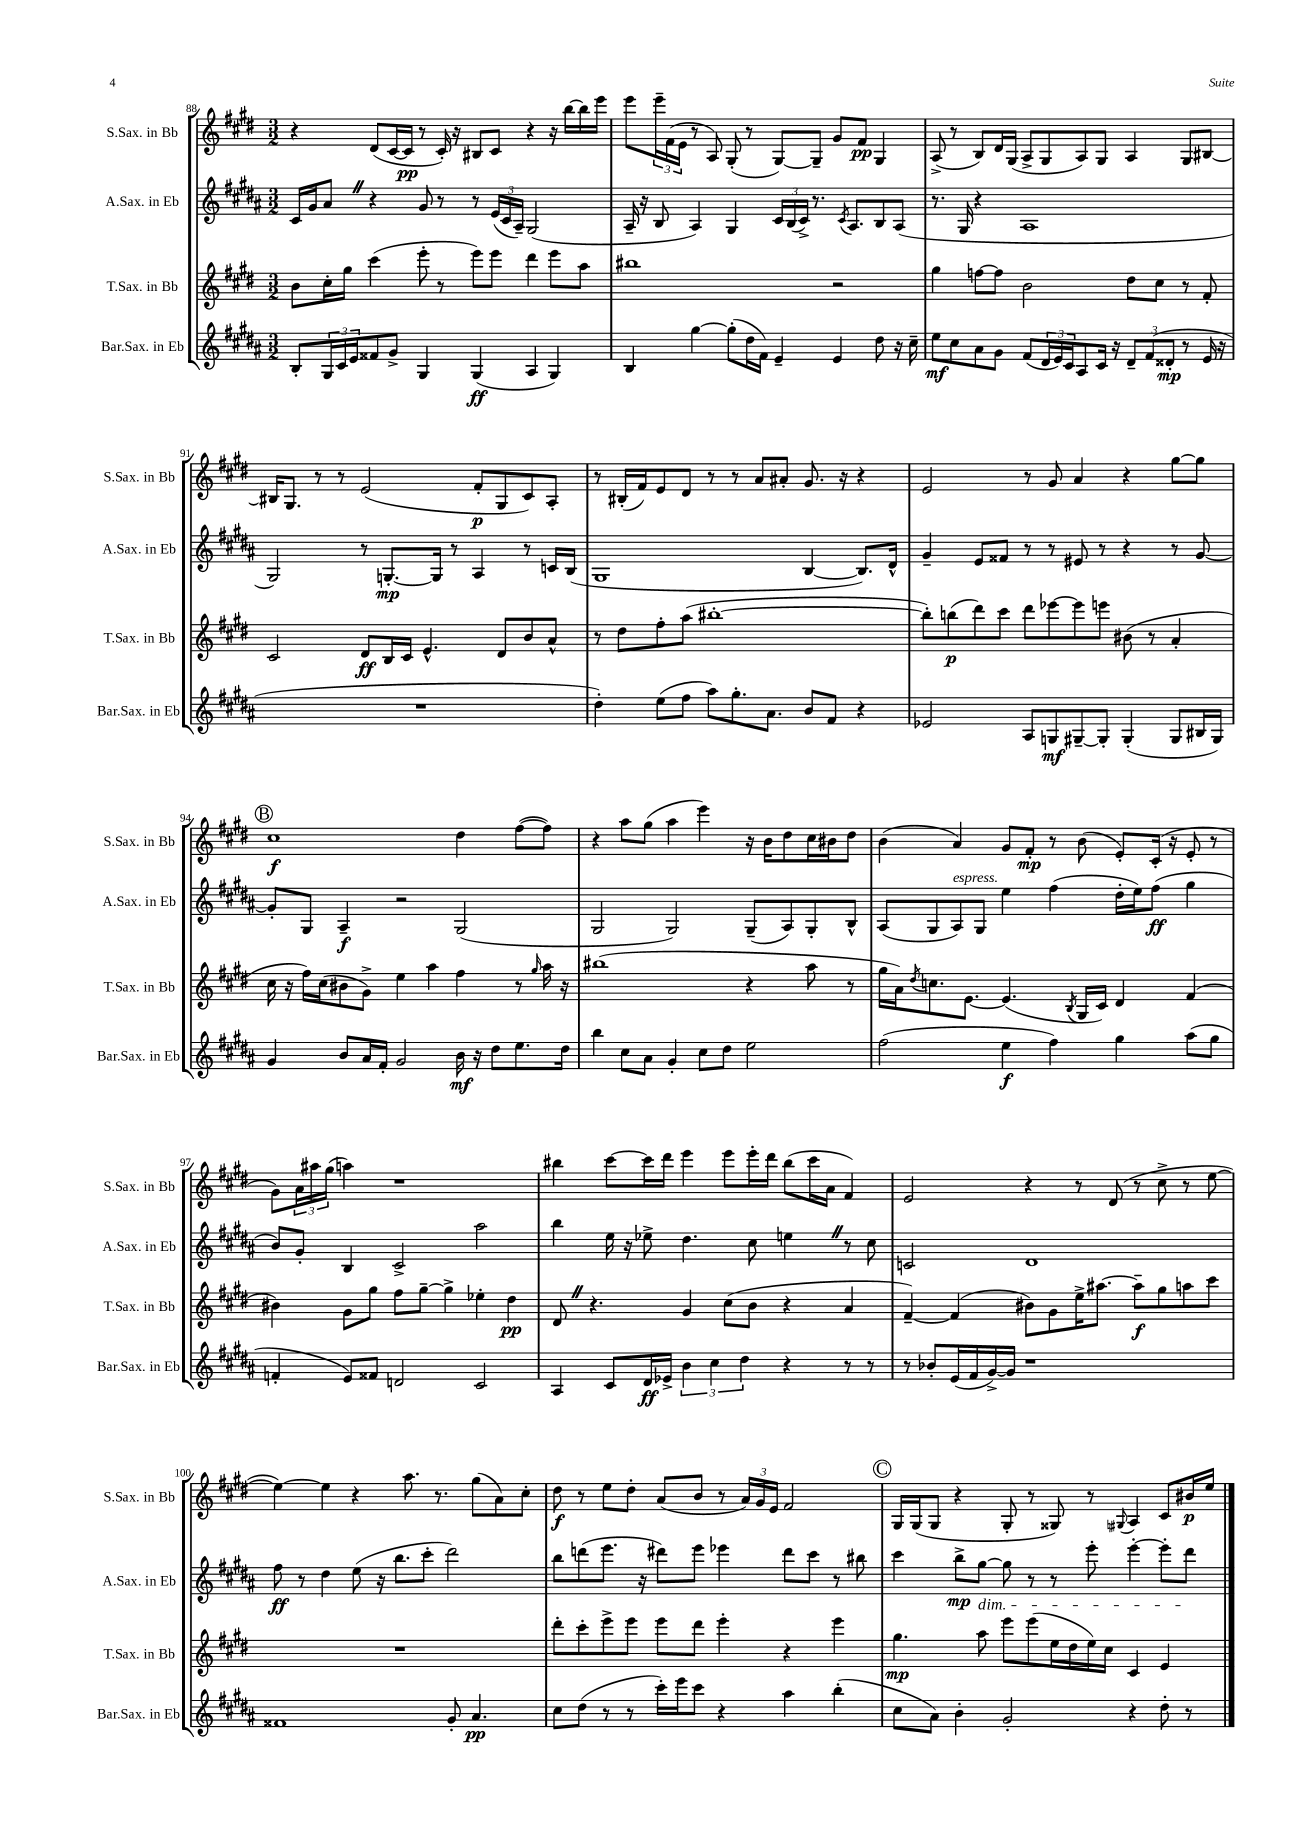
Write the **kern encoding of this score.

**kern	**kern	**kern	**kern
*staff4	*staff3	*staff2	*staff1
*clefG2	*clefG2	*clefG2	*clefG2
*k[f#c#g#d#a#]	*k[f#c#g#d#]	*k[f#c#g#d#a#]	*k[f#c#g#d#]
*M3/2	*M3/2	*M3/2	*M3/2
8B'	8b	16c#	4r
.	.	16g#	.
24G#	16cc#'	8a#	.
24c#	.	.	.
.	16gg#	.	.
24e	.	.	.
8f##	(4ccc#	4r	(8d#
8g#^	.	.	[16c#
.	.	.	16c#]
4G#	8eee'	8g#	8r
.	8r	8r	16c#')
.	.	.	16r
(4G#	8eee)	8r	8B#
.	8eee	(24e	8c#
.	.	24c#	.
.	.	24A#~)	.
4A#	4ddd#	(2G#	4r
4G#)	8eee	.	16r
.	.	.	[16bb
.	8aa	.	16bb]
.	.	.	16eee
=	=	=	=
4B	1bb#	16A#~	8eee
.	.	16r	.
.	.	8B	24eee~
.	.	.	(24f#
.	.	.	24e
[4gg#	.	4A#)	8r
.	.	.	8A)
(8gg#']	.	4G#	(8G#'
16dd#	.	.	8r
16f#)	.	.	.
4e~	.	24c#	[8G#)
.	.	(24B	.
.	.	24c#^)	.
.	.	8.r	8G#~]
4e	2r	.	8g#
.	.	8qc#	.
.	.	8.A#	.
.	.	.	8f#
8dd#	.	8B	4G#
16r	.	(8A#	.
16cc#~	.	.	.
=	=	=	=
8ee	4gg#	8.r	(8A^
8cc#	.	.	8r
.	.	16G#	.
8a#	[8ff	4r	8B)
8g#	8ff]	.	16d#
.	.	.	(16G#
(8f#	2b	1A#	8A^
24d#	.	.	8G#
24e)	.	.	.
24c#	.	.	.
8A#	.	.	8A)
16c#	.	.	8G#
16r	.	.	.
12d#~	8dd#	.	4A
(12f#	.	.	.
.	8cc#	.	.
12d##'	.	.	.
8r	8r	.	8G#
16e	8f#'	.	[8B#
16r	.	.	.
=	=	=	=
1.r	2c#	2G#)	16B#]
.	.	.	8.G#
.	.	.	8r
.	.	.	8r
.	8d#	8r	(2e
.	16B	[8.G'	.
.	16c#	.	.
.	4.e^^	.	.
.	.	16G]	.
.	.	8r	.
.	.	4A#	8f#'
.	8d#	.	8G#
.	8b	8r	8c#)
.	8a^^	16c	8A'
.	.	(16B	.
=	=	=	=
4dd#')	8r	1G#	8r
.	8dd#	.	(16B#'
.	.	.	16f#)
(8ee	8ff#'	.	8e
8ff#	(8aa	.	8d#
8aa#)	[1bb#'	.	8r
8.gg#'	.	.	8r
.	.	.	8a
8.a#	.	.	.
.	.	.	8a#'
8b	.	[4B	8.g#
8f#	.	.	.
.	.	.	16r
4r	.	8.B])	4r
.	.	16d#^^	.
=	=	=	=
2e-	8bb#'])	4g#~	2e
.	(8bb	.	.
.	8ddd#)	8e	.
.	8ccc#	8f##	.
8A#	8ddd#	8r	8r
8G	[8eee-	8r	8g#
[8G#~	8eee-]	8e#	4a
8G#']	8eee	8r	.
(4G#'	(8b#	4r	4r
.	8r	.	.
8G#	4a'	8r	[8gg#
16B#	.	[8g#	8gg#]
16G#)	.	.	.
=	=	=	=
4g#	16cc#	8g#']	1cc#
.	16r	.	.
.	16ff#)	8G#	.
.	(16cc#	.	.
8b	8b#	4A#~	.
16a#	8g#^)	.	.
16f#'	.	.	.
2g#	4ee	2r	.
.	4aa	.	.
16b	4ff#	(2G#	4dd#
16r	.	.	.
8dd#	.	.	.
8.ee	8r	.	([8ff#
.	16qqgg#	.	.
.	16aa	.	8ff#])
16dd#	16r	.	.
=	=	=	=
4bb	(1bb#	2G#	4r
8cc#	.	.	8aa
8a#	.	.	(8gg#
4g#'	.	2G#)	4aa
8cc#	.	.	4eee)
8dd#	.	.	.
2ee	4r	(8G#~	16r
.	.	.	16b
.	.	8A#)	8dd#
.	8aa	8G#'	16cc#
.	.	.	16b#
.	8r	8B^^	8dd#
=	=	=	=
(2ff#	16gg#	(8A#	(4b
.	16a)	.	.
.	8qdd#	.	.
.	8.cc	8G#	.
.	.	8A#)	4a)
.	[8.e	.	.
.	.	8G#	.
4ee	(4.e]	4ee	8g#
.	.	.	8f#'
4ff#)	.	(4ff#	8r
.	8qB	.	.
.	16G#	.	(8b
.	16c#)	.	.
4gg#	4d#	16dd#'	8e')
.	.	16ee)	.
.	.	(8ff#	(16c#'
.	.	.	16r
(8aa#	(4f#	4gg#	8e'
8gg#	.	.	8r
=	=	=	=
4f'	4b#)	8b)	8g#)
.	.	8g#'	24a
.	.	.	24aa#
.	.	.	(24gg#
8e)	8g#	4B	4aa)
8f##	8gg#	.	.
2d	8ff#	2c#^	1r
.	[8gg#~	.	.
.	4gg#^]	.	.
2c#	4ee-'	2aa#	.
.	4dd#	.	.
=	=	=	=
4A#	8d#	4bb	4bb#
.	4.r	.	.
8c#	.	16ee	[8ccc#
.	.	16r	.
16d#	.	8ee-^	16ccc#]
16e-^	.	.	16ddd#
6b	4g#	4.dd#	4eee
6cc#	.	.	.
.	(8cc#	.	8eee
6dd#	.	.	.
.	8b	8cc#	16eee'
.	.	.	16ddd#
4r	4r	4ee	(8bb#
.	.	.	16ccc#
.	.	.	16a
8r	4a	8r	4f#)
8r	.	8cc#	.
=	=	=	=
8r	[4f#~)	2c	2e
8b-'	.	.	.
(16e	(4f#]	.	.
16f#	.	.	.
[16g#^)	.	.	.
16g#]	.	.	.
1r	8b#)	1d#	4r
.	8g#	.	.
.	16ee^	.	8r
.	[8.aa#	.	.
.	.	.	(8d#
.	8aa#~]	.	8r
.	8gg#	.	8cc#^
.	8aa	.	8r
.	8ccc#	.	[8ee
=	=	=	=
1f##	1.r	8ff#	4ee_)
.	.	8r	.
.	.	4dd#	4ee]
.	.	(8ee	4r
.	.	16r	.
.	.	8.bb	.
.	.	.	8.aa
.	.	8ccc#'	.
.	.	.	8.r
8g#'	.	2ddd#)	.
4.a#	.	.	(8gg#
.	.	.	8a)
.	.	.	8cc#'
=	=	=	=
8cc#	8ddd#'	8bb	8dd#
(8dd#	8ccc#'	(8ddd	8r
8r	8eee^	8.eee	8ee
8r	8eee	.	8dd#'
.	.	16r	.
16ccc#')	8eee	8ddd#)	(8a
16eee	.	.	.
8ccc#	8ddd#	8eee	8b
4r	4eee'	4eee-	8r
.	.	.	24a)
.	.	.	24g#
.	.	.	24e
4aa#	4r	8ddd#	2f#
.	.	8ccc#	.
(4bb'	4eee	8r	.
.	.	8bb#	.
=	=	=	=
8cc#	4.gg#	4ccc#	16G#
.	.	.	(16G#
8a#)	.	.	8G#
4b'	.	8bb^	4r
.	8aa	[8gg#	.
2g#'	8eee	8gg#]	8G#'
.	(8eee	8r	8r
.	16ee	8r	8G##)
.	16dd#	.	.
.	16ee)	8eee'	8r
.	16cc#	.	.
.	.	.	8qqG#
4r	4c#	[4eee'	4A
8dd#'	4e	8eee']	8c#
8r	.	8ddd#	16b#
.	.	.	16ee
==	==	==	==
*-	*-	*-	*-
